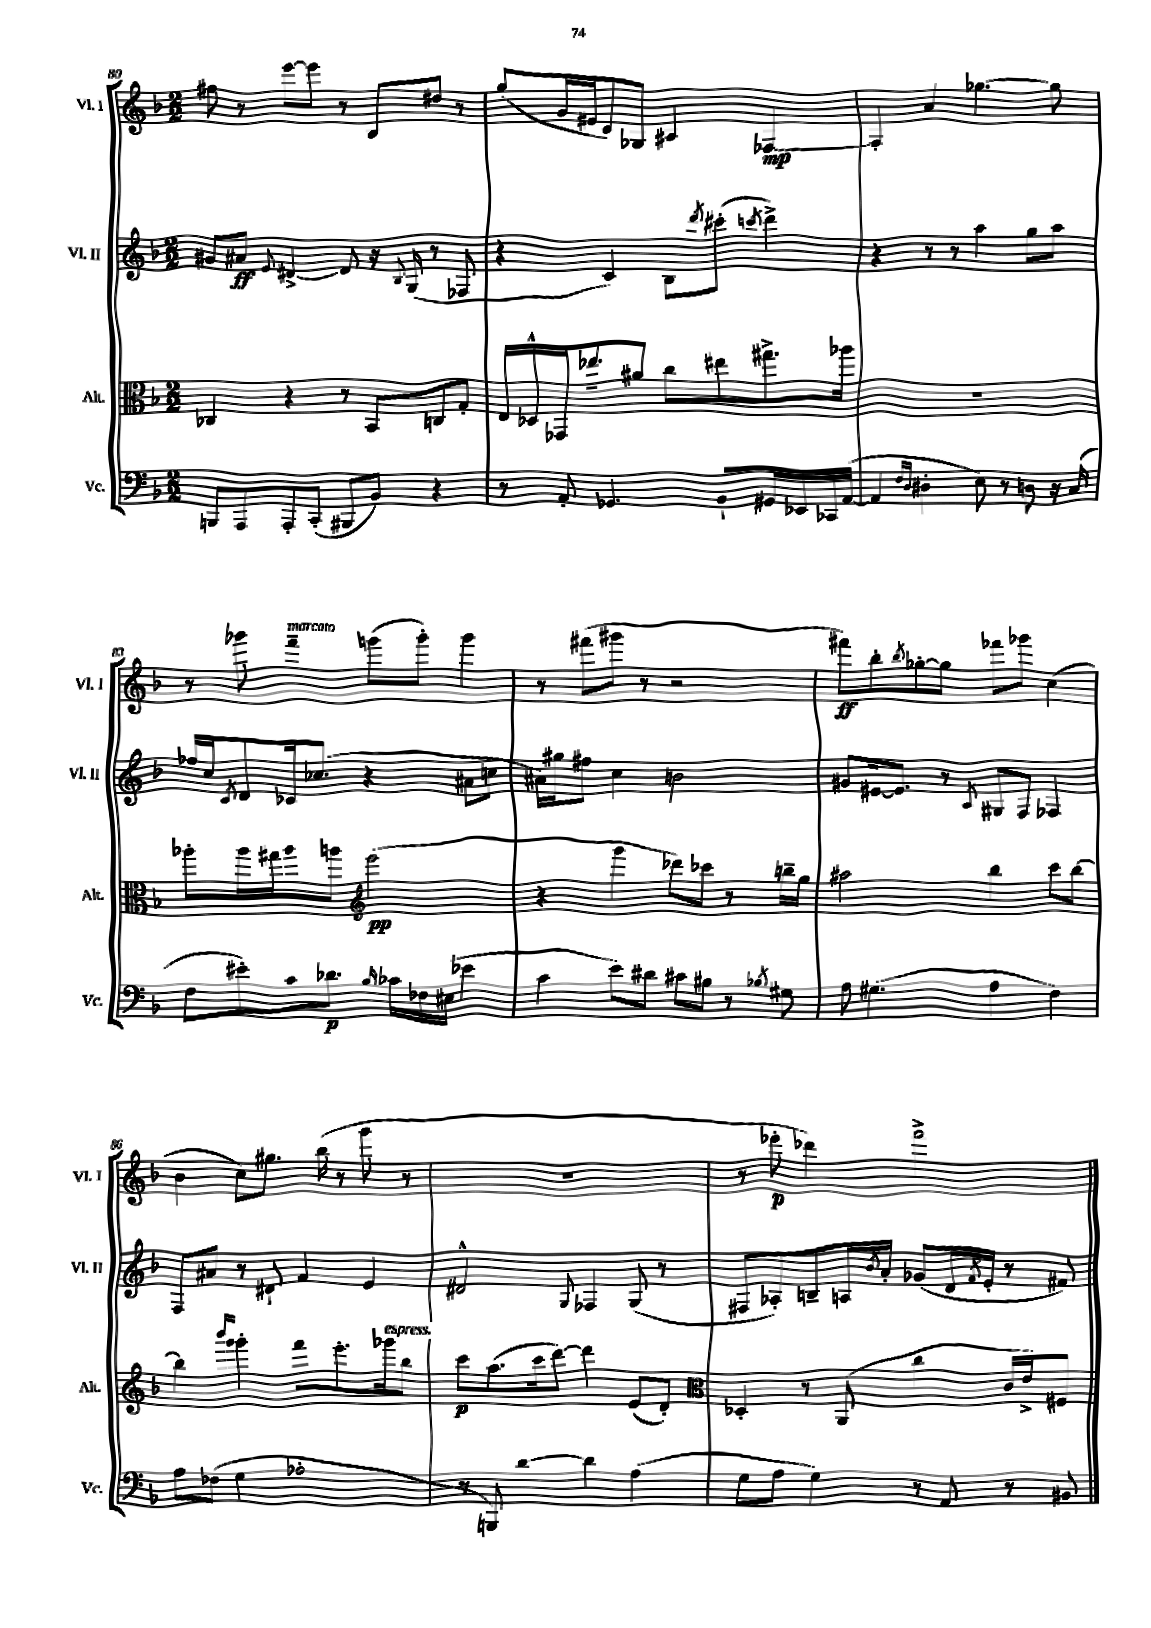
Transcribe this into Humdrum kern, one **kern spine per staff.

**kern	**dynam	**kern	**dynam	**kern	**dynam	**kern	**dynam
*part4	*part4	*part3	*part3	*part2	*part2	*part1	*part1
*staff4	*staff4	*staff3	*staff3	*staff2	*staff2	*staff1	*staff1
*I"Vc.	*	*I"Alt.	*	*I"Vl. II	*	*I"Vl. I	*
*I'Vc.	*	*I'Alt.	*	*I'Vl. II	*	*I'Vl. I	*
*clefF4	*	*clefC3	*	*clefG2	*	*clefG2	*
*k[b-]	*	*k[b-]	*	*k[b-]	*	*k[b-]	*
*M2/2	*	*M2/2	*	*M2/2	*	*M2/2	*
=80	=80	=80	=80	=80	=80	=80	=80
8BBBn/L	.	4C-X/	.	8g#X/L	.	8ff#X\	.
8AAA/	.	.	.	8a#X/J	ff	8r	.
.	.	.	.	8qqe/	.	.	.
8AAA'/	.	4r	.	[4d#X^/	.	[8eee\L	.
(8CC'/J	.	.	.	.	.	8eee\J]	.
8BBB#X/L	.	8r	.	8d#/]	.	8r	.
8BB-/J)	.	8BB-/L	.	16r	.	8B-/L	.
.	.	.	.	8qqB-/	.	.	.
.	.	.	.	(16G/	.	.	.
4r	.	8Cn/	.	8r	.	8dd#X/J	.
.	.	8G'/J	.	8F-X/	.	8r	.
=81	=81	=81	=81	=81	=81	=81	=81
8r	.	16E/LL	.	4r	.	(8gg/L	.
.	.	16D-X^^/	.	.	.	.	.
8AA'/	.	16GG-X/J	.	.	.	16g/L	.
.	.	8.ee-X~/	.	.	.	16e#X/J	.
4.GG-X/	.	.	.	4c/)	.	8c/)	.
.	.	8a#X/J	.	.	.	8G-X/J	.
.	.	8cc\L	.	8B-\L	.	4A#X/	.
.	.	.	.	8qddd/	.	.	.
8BB-`/L	.	8ee#X\	.	(8ccc#X'\J	.	.	.
.	.	.	.	8qcccn/	.	.	.
16GG#X/L	.	8.gg#X^\	.	4ddd^\)	.	[4F-X/	mp
16EE-X/	.	.	.	.	.	.	.
16CC-X/	.	.	.	.	.	.	.
([16AA/JJ	.	16aa-X\Jk	.	.	.	.	.
=82	=82	=82	=82	=82	=82	=82	=82
4AA/]	.	1r	.	4r	.	4F-'/]	.
16qqF/LL	.	.	.	.	.	.	.
16qqD/JJ	.	.	.	.	.	.	.
4D#X'\	.	.	.	8r	.	4a/	.
.	.	.	.	8r	.	.	.
8E\)	.	.	.	4aa\	.	[4.gg-X\	.
8r	.	.	.	.	.	.	.
8Dn\	.	.	.	8gg\L	.	.	.
16r	.	.	.	8aa\J	.	8gg-\]	.
(16C/	.	.	.	.	.	.	.
!!LO:LB:g=z
=83	=83	=83	=83	=83	=83	=83	=83
8F\L	.	8aa-X'\L	.	16ff-X/LL	.	8r	.
.	.	.	.	16cc/J	.	.	.
.	.	.	.	8qc/	.	.	.
8e#X'\)	.	16aa-\L	.	8d/	.	8ggg-X\	.
.	.	16gg#X\J	.	.	.	.	.
!	!	!	!	!	!	!LO:TX:a:i:t=marcato	!
8c\	.	8aa-\	.	16c-X/k	.	4fff~\	.
.	.	.	.	(8.cc-X/J	.	.	.
8.d-X\J	p	8aan\J	.	.	.	.	.
*	*	*clefG2	*	*	*	*	*
.	.	(2eee\	pp	4r	.	(8gggn\L	.
16qqB-/	.	.	.	.	.	.	.
16c-X\LL	.	.	.	.	.	.	.
16F-X\	.	.	.	.	.	8ggg'\J)	.
(16E#X\JJ	.	.	.	.	.	.	.
4e-X\	.	.	.	8a#X\L	.	4ggg\	.
.	.	.	.	8ccn\J	.	.	.
=84	=84	=84	=84	=84	=84	=84	=84
4c\	.	4r	.	16a#X\LL)	.	8r	.
.	.	.	.	16gg#X\J	.	.	.
.	.	.	.	8ff#X\J	.	(8fff#X\L	.
8e\L)	.	4ggg\	.	4cc\	.	8ggg#X\J	.
8d#X\J	.	.	.	.	.	8r	.
8c#X\L	.	8ddd-X\L)	.	2bn\	.	2r	.
8B#X\J	.	8ccc-X\J	.	.	.	.	.
8r	.	8r	.	.	.	.	.
8qB-X/	.	.	.	.	.	.	.
8G#X\	.	16bbn~\LL	.	.	.	.	.
.	.	16gg\JJ	.	.	.	.	.
=85	=85	=85	=85	=85	=85	=85	=85
8A\	.	2aa#X\	.	8g#X/L	.	8fff#X\L)	ff
(4.G#X\	.	.	.	[16e#X/k	.	8bb-'\	.
.	.	.	.	8.e#/J]	.	.	.
.	.	.	.	.	.	8qbb-/	.
.	.	.	.	.	.	[8gg-X'\	.
.	.	.	.	8r	.	8gg-\J]	.
.	.	.	.	8qA/	.	.	.
4A\	.	4bb-\	.	8G#X/L	.	8fff-X\L	.
.	.	.	.	8F/J	.	8ggg-X\J	.
4F\)	.	8ccc\L	.	4F-X/	.	(4cc\	.
.	.	[8bb-\J	.	.	.	.	.
!!LO:LB:g=z
=86	=86	=86	=86	=86	=86	=86	=86
8A\L	.	4bb-\]	.	8F/L	.	4b-\	.
(8F-X\J	.	.	.	8a#X/J	.	.	.
.	.	16qqbbb-/LL	.	.	.	.	.
.	.	16qqggg/JJ	.	.	.	.	.
4G\	.	4ggg'\	.	8r	.	8cc\L)	.
.	.	.	.	8d#X`/	.	8.gg#X\J	.
2A-X'\	.	8fff\L	.	4f/	.	.	.
.	.	.	.	.	.	(16bb-\	.
.	.	8.eee'\	.	.	.	8r	.
.	.	.	.	4e/	.	8ggg\	.
!	!	!LO:TX:a:i:t=espress.	!	!	!	!	!
.	.	16ggg-X\k	.	.	.	.	.
.	.	8bb-\J	.	.	.	8r	.
=87	=87	=87	=87	=87	=87	=87	=87
8r	.	8ccc\L	p	2d#X^^/	.	1r	.
8BBBn/)	.	(8.aa\	.	.	.	.	.
[4d\	.	.	.	.	.	.	.
.	.	16ccc\k	.	.	.	.	.
.	.	[8ddd\J)	.	.	.	.	.
.	.	.	.	8qqG/	.	.	.
4d\]	.	4ddd\]	.	4F-X/	.	.	.
(4A\	.	(8e/L	.	(8G/	.	.	.
.	.	8d'/J)	.	8r	.	.	.
=88	=88	=88	=88	=88	=88	=88	=88
*	*	*clefC3	*	*	*	*	*
8G\L	.	4D-X'/	.	8F#X/L	.	8r	.
8A\J	.	.	.	8A-X'/)	.	8eee-X'\	p
4G\)	.	8r	.	8Bn~/	.	4ddd-X\)	.
.	.	(8AA/	.	16An/L	.	.	.
.	.	.	.	8qb-/	.	.	.
.	.	.	.	16a'/JJ	.	.	.
8r	.	4cc\	.	(8g-X/L	.	2fff^\	.
8AA/	.	.	.	16d/L	.	.	.
.	.	.	.	8qf/	.	.	.
.	.	.	.	16e'/JJ	.	.	.
8r	.	16c/LL	.	8r	.	.	.
.	.	16e^/J)	.	.	.	.	.
8BB#X/	.	8F#X/J	.	8f#X/)	.	.	.
==	==	==	==	==	==	==	==
*-	*-	*-	*-	*-	*-	*-	*-
